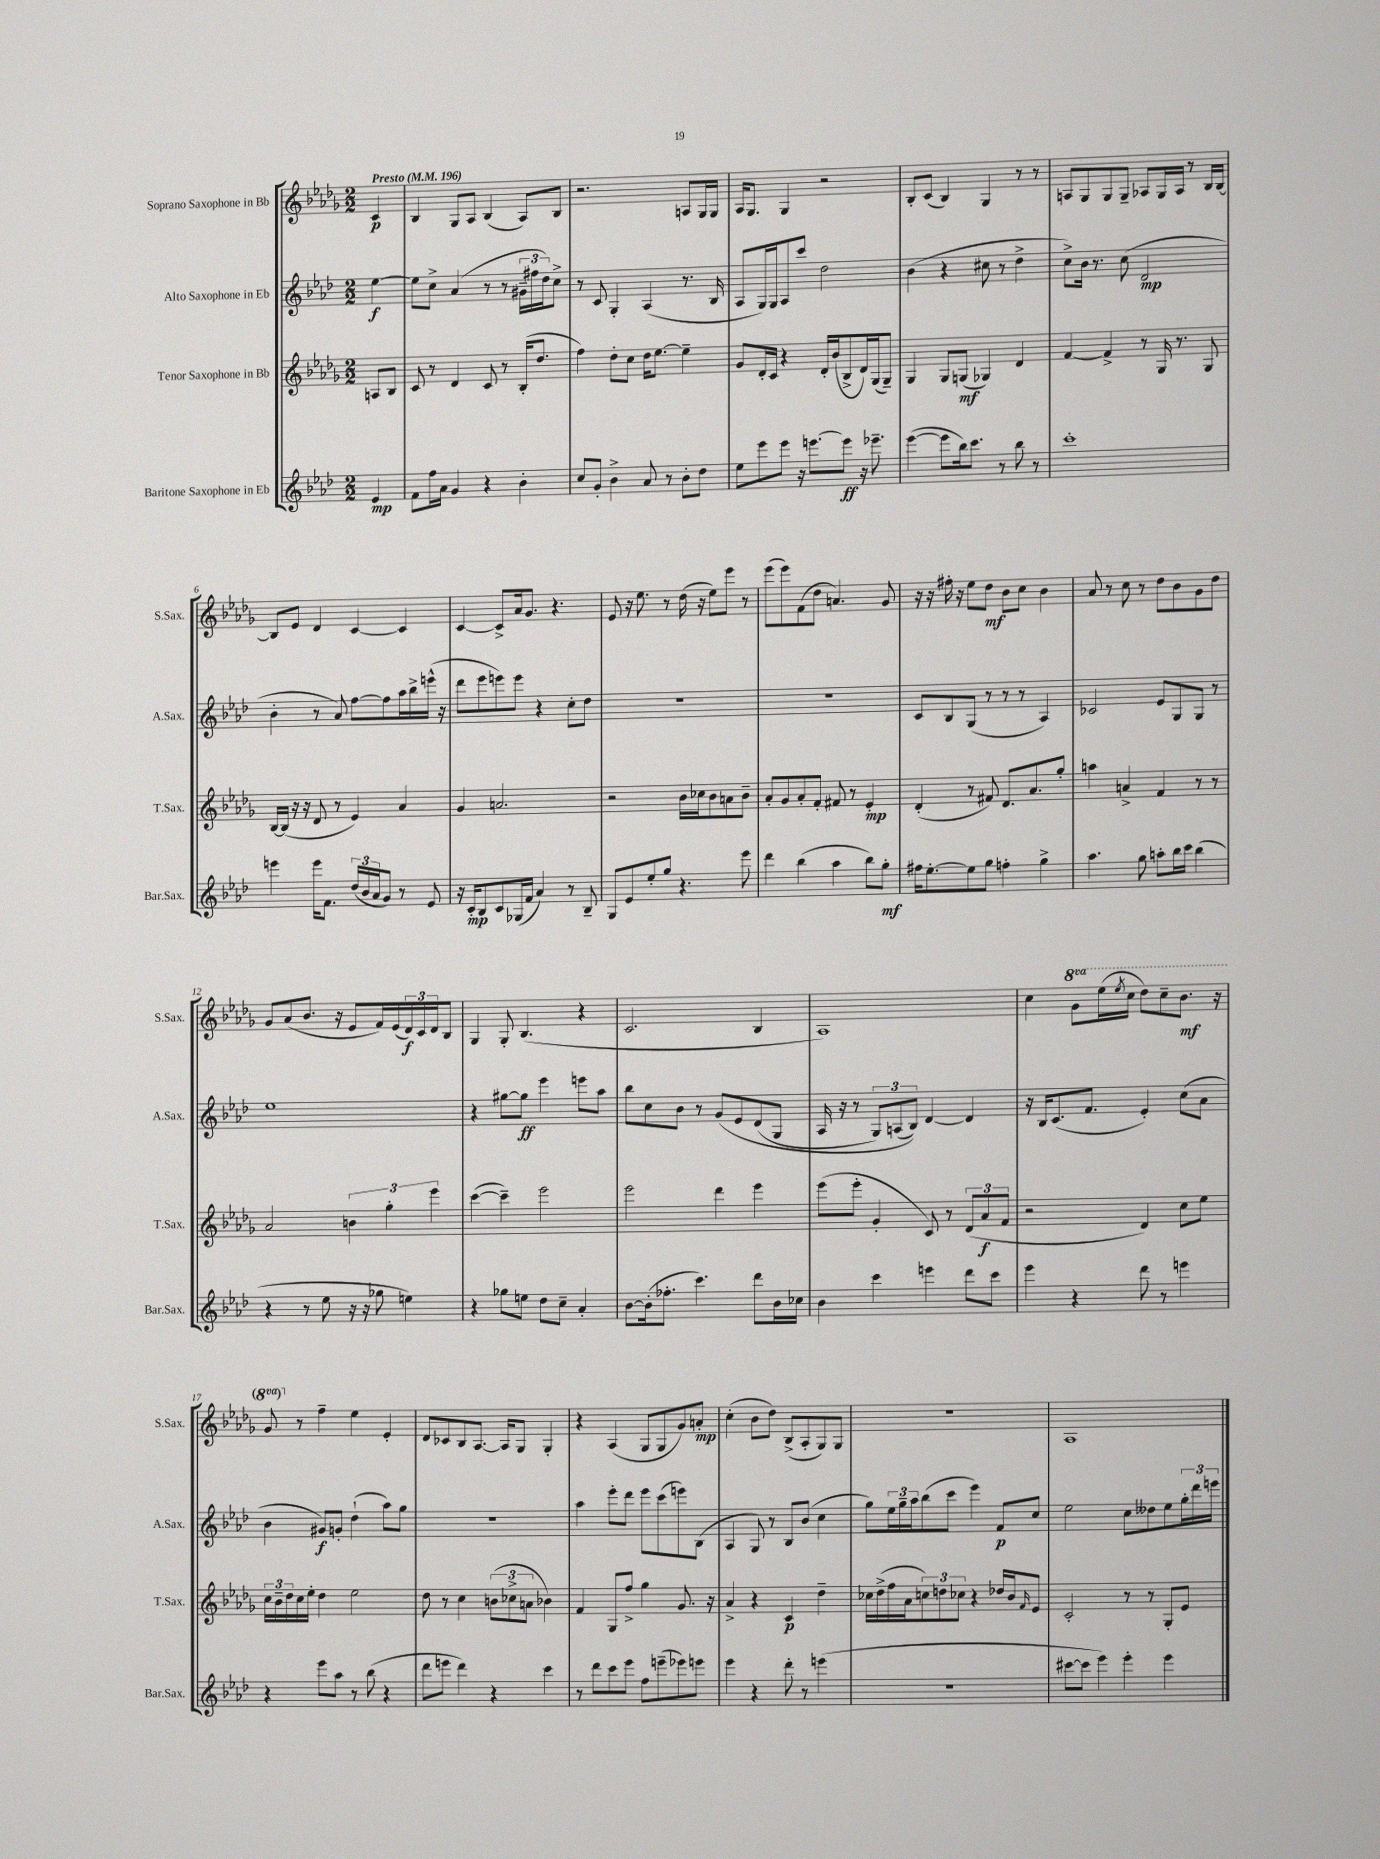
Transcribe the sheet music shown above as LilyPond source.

<<
\new StaffGroup <<
\new Staff = "s0" \with { instrumentName = "Soprano Saxophone in Bb" shortInstrumentName = "S.Sax." } {
    \clef treble \key des \major \numericTimeSignature \time 2/2 \set Staff.ottavationMarkups = #ottavation-simple-ordinals \partial 4 \tempo "Presto" 4 = 196
    c'4\p |
    bes4 ges8 aes8 bes4( aes8) bes8 |
    r2. a8 ges16 ges16 |
    aes16 ges8. ges4 r2 |
    bes8-. c'8( bes4) ges4 r8 r8 |
    a8 ges8 ges8 ges8-- aes8 ges16 aes16 r8 bes16 bes16~ |
    bes8 ees'8 des'4 c'4~ c'4 |
    c'4~ c'8-> aes'16 ges'8. r4. |
    ees'8 r16 ees''8. r8 des''16( r16 ees''8) ees'''8 r8 |
    ees'''8( ees'''8) f'8( des''8 a'4.) ges'8 |
    r16 r16 fis''16-. r16 ees''8 des''8\mf bes'8 c''8 bes'4 |
    aes'8 r8 c''8 r8 des''8 bes'8 ges'8 des''8 |
    ges'8 aes'8( bes'8. r16 ees'8 f'16) ees'16( \tuplet 3/2 { des'16\f) c'16 des'16 } bes8 |
    ges4 ges8-. bes4.( r4 |
    c'2. bes4 |
    aes1) |
    c''4 \ottava #1 ges''8 ees'''16( \acciaccatura { ees'''8 } c'''16 des'''8) c'''8-- bes''8.\mf r16 |
    ges''8 \ottava #0 r8 f''4-- ees''4 ees'4-. |
    des'8 ces'8 bes8 aes8.~ aes16 ges8 ges4-. |
    r4 aes4( ges8 ges8 ges'8) a'8-.\mp |
    c''4-.( bes'8 des''8) bes8->( aes8-. ges8) ges8 |
    R1 |
    aes1 \bar "|." |
}
\new Staff = "s1" \with { instrumentName = "Alto Saxophone in Eb" shortInstrumentName = "A.Sax." } {
    \clef treble \key aes \major \numericTimeSignature \time 2/2 \partial 4
    ees''4~\f |
    ees''8 c''8-> aes'4( r8 r8 \tuplet 3/2 { gis'16-- fis''16 des''16) } c''8-> |
    r8 c'8 g4-. aes4( r8. bes16 |
    aes8 g16) g16 aes8 c'''8 des''2 |
    bes'4( r4 cis''8 r8 des''4-> |
    c''8->) bes'16 r8. c''8( des'2\mp |
    bes'4-. r8 aes'8) f''8~ f''8 aes''16 bes''16-> e'''16-^( r16 |
    des'''8 ees'''8 e'''8) e'''8 r4 c''8-. des''8 |
    R1 |
    R1 |
    c'8 bes8 g8( r8 r8 r8 aes4) |
    ces'2 ees'8 g8 g8 r8 |
    ees''1 |
    r4 gis''8~ gis''8\ff ees'''4 e'''8 aes''8 |
    bes''8 c''8 bes'8 r8 g'8\( ees'8 des'8( g8 |
    aes16 r16 r8 \tuplet 3/2 { g8) a8( bes8)\) } des'4~ des'4 |
    r16 bes16 c'8.( f'8. ees'4-.) c''8( aes'8 |
    bes'4 gis'8\f) g'8-. des''4-!( aes''8) g''8 |
    R1 |
    aes''4 ees'''8-. des'''8 ees'''8 c'''8( e'''8) bes8( |
    aes4 g8) r8 bes8 bes'8( c''4 |
    g''8) \tuplet 3/2 { ees''16 g''16-- aes''16 } bes''8( c'''8 ees'''4) f'8\p c''8 |
    ees''2 c''8 deses''8 ees''8 \tuplet 3/2 { g''16-. des'''16 e'''16 } \bar "|." |
}
\new Staff = "s2" \with { instrumentName = "Tenor Saxophone in Bb" shortInstrumentName = "T.Sax." } {
    \clef treble \key des \major \numericTimeSignature \time 2/2 \partial 4
    a8 bes8 |
    c'8 r8 des'4 c'8 r8 bes16-.( des''8. |
    f''4) des''8-. c''8 des''16 ees''8.~ ees''4-- |
    ges'8 des'16-. c'16 r4 des'16-. bes'16( bes8-> des'16) ges16( ges8--) |
    ges4 ges8 g8\mf( ges4) des'4 |
    f'4~ f'4-> r8 ges16 r8. ges8 |
    bes16~ bes16( r16 r16 des'8 r8 ees'4) aes'4 |
    ges'4 a'2. |
    r2 bes'16 ces''16 bes'8 a'8 bes'8-- |
    aes'8-. ges'8 aes'8-. f'8-. fis'8 r8 ees'4-.\mp |
    des'4-.( r8 fis'8) des'8. aes'8. ges''8-. |
    a''4 a'4-> f'4 r8 r8 |
    aes'2 \tuplet 3/2 { b'4 ges''4-. ees'''4 } |
    c'''4~( c'''4--) ees'''2 |
    ees'''2 des'''4 ees'''4 |
    ees'''8( ees'''8-. ges'4-. c'8) r8 \tuplet 3/2 { des'8( aes'8\f f'8 } |
    r2 des'4) c''8 ees''8 |
    \tuplet 3/2 { c''16 bes'16-- des''16 } c''16 ees''16-. des''4 ees''2 |
    des''8 r8 c''4 \tuplet 3/2 { b'8( ces''8-> a'8 } bes'4) |
    f'4 ges8 f''8-> ges''4 ges'8. r16 |
    aes'4-> r4 c'4\p des''4-- |
    ces''16 des''16->( f''16 aes'16 \tuplet 3/2 { c''8) d''8 ces''8 } r4 des''16 bes'16 \grace { f'16 } ees'8 |
    c'2-. r8 r8 ges8-. ees'8 \bar "|." |
}
\new Staff = "s3" \with { instrumentName = "Baritone Saxophone in Eb" shortInstrumentName = "Bar.Sax." } {
    \clef treble \key aes \major \numericTimeSignature \time 2/2 \partial 4
    ees'4\mp |
    f'8 f''16 aes'16 g'4 r4 bes'4-. |
    c''8 g'8-. bes'4-> aes'8 r8 bes'8-. des''8 |
    ees''8 ees'''8 ees'''8 r16 e'''8.~ e'''8\ff r16 ees'''8.-- |
    ees'''4~( ees'''8 bes''16) c'''8. r8 bes''8 r8 |
    c'''1-. |
    e'''4 e'''16 f'8. \tuplet 3/2 { des''16( bes'16 aes'16 } g'8) r8 ees'8 |
    r16 c'16-.\mp bes8 c'8 ges16( f'16 aes'4) r8 bes8-- |
    g8 ees'8 ees''8-. g''8 r4. ees'''8 |
    des'''4 bes''4( aes''4 bes''8) g''8-.\mf |
    fis''16 ees''8.~-. ees''8 g''8 f''4-. g''4-> |
    aes''4. g''8 a''8-. bes''16 c'''16 bes''4( |
    r4 r8 ees''8 r16 r16 ges''8 e''4) |
    r4 ges''8 e''8 des''8 c''8-- aes'4-. |
    bes'8~ bes'16-.( fes''8.-. c'''4.) des'''8 bes'16 ces''16 |
    bes'4 c'''4 e'''4 des'''8 c'''8 |
    ees'''4 r4 des'''8 r8 e'''4 |
    r4 ees'''8 aes''8 r8 bes''8( r4 |
    des'''8 e'''8 des'''4) r4 c'''4 |
    r8 des'''8 c'''8 ees'''8 f''8 e'''8--( ees'''8) e'''8 |
    ees'''4 r4 des'''8-. r8 e'''4( |
    R1 |
    cis'''8~ cis'''8 ees'''4) ees'''4-. ees'''4 \bar "|." |
}
>>
>>
